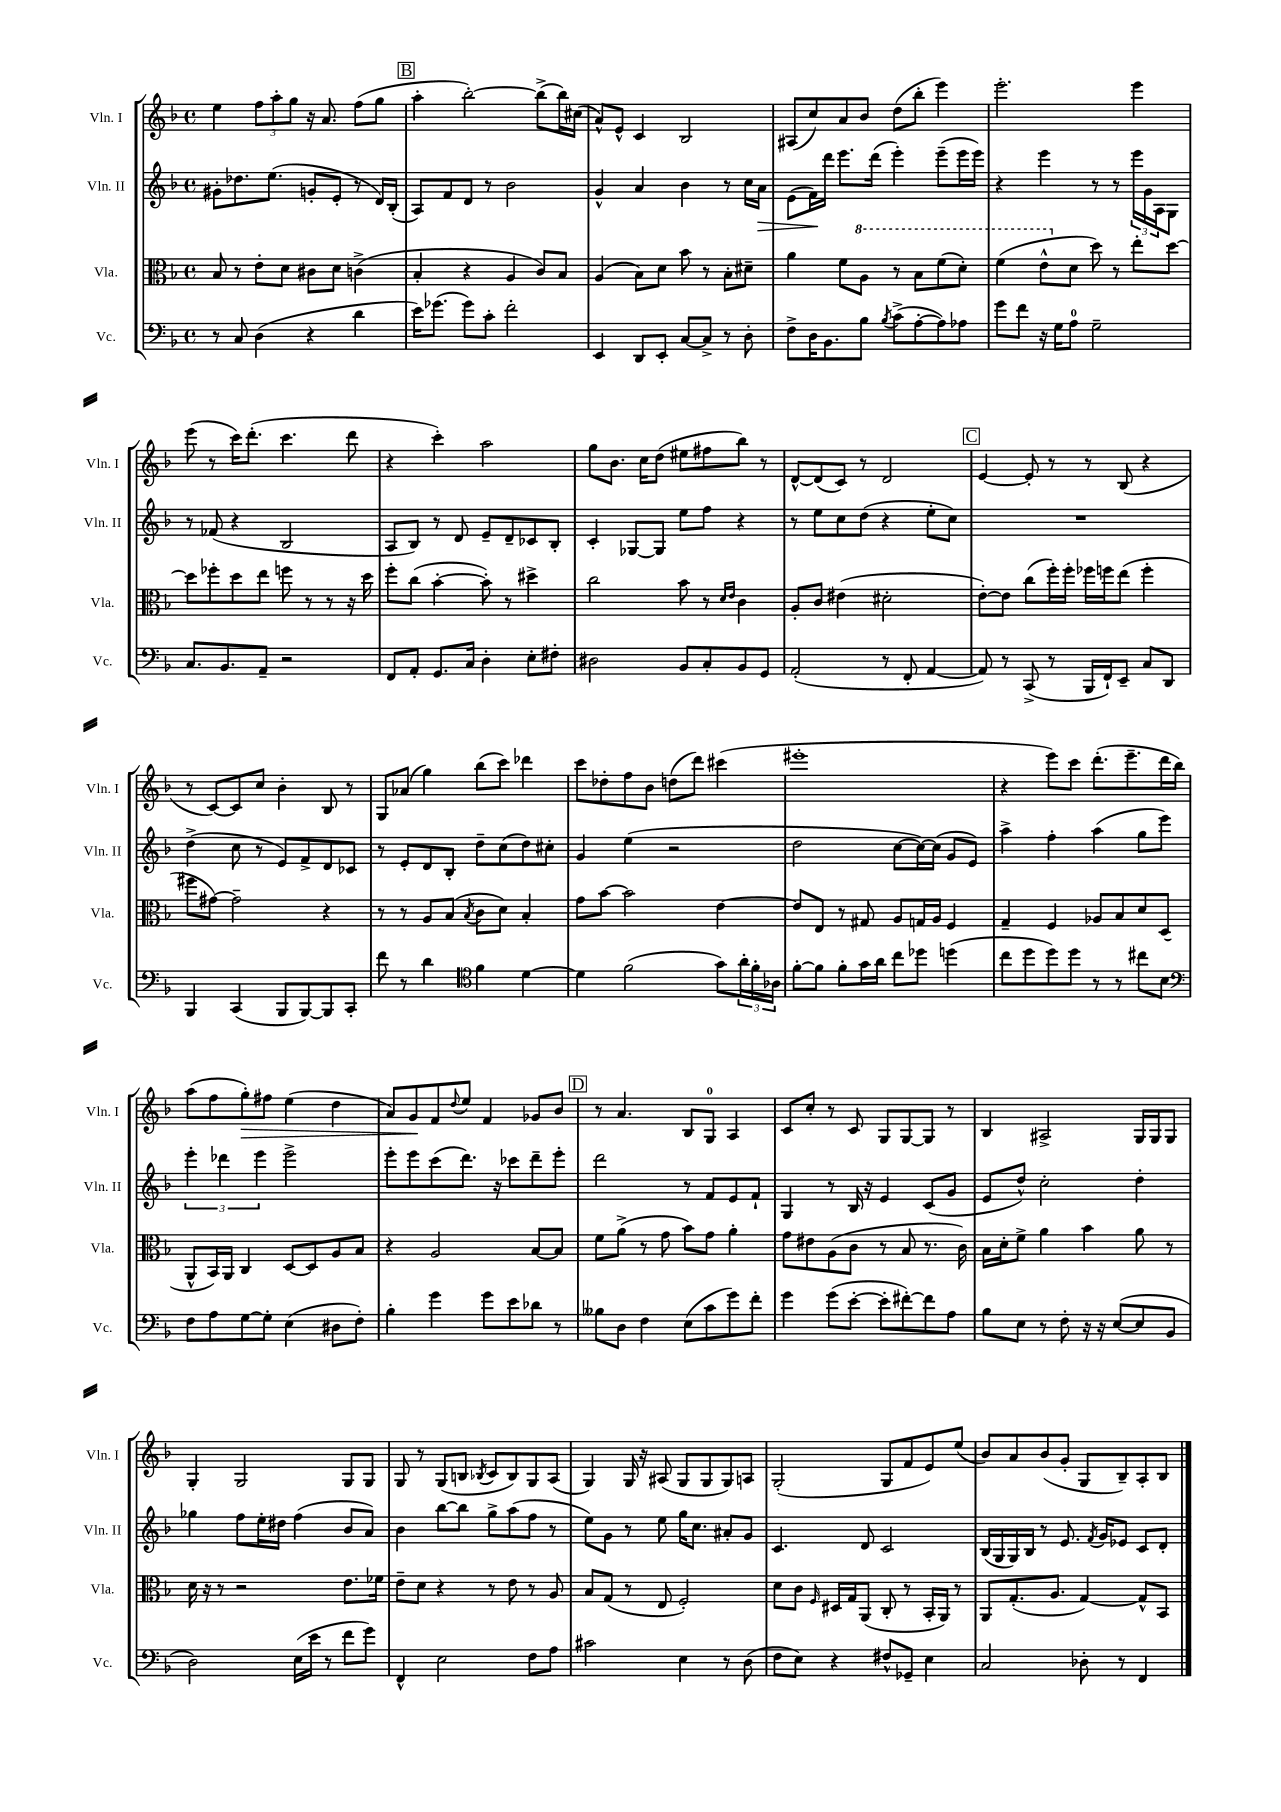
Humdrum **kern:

**kern	**kern	**kern	**kern
*staff4	*staff3	*staff2	*staff1
*clefF4	*clefC3	*clefG2	*clefG2
*k[b-]	*k[b-]	*k[b-]	*k[b-]
*M4/4	*M4/4	*M4/4	*M4/4
*met(c)	*met(c)	*met(c)	*met(c)
8r	8B-/	8g#'\L	4ee\
8C/	8r	8.dd-\	.
(4D\	8e'\L	.	12ff\L
.	.	(8.ee\J	.
.	.	.	12aa'\
.	8d\J	.	.
.	.	.	12gg\J
4r	8c#\L	8g'/L	16r
.	.	.	8.a/
.	8d\J	8e'/J	.
4d\	(4c^\	8r	(8ff\L
.	.	16d/LL)	8gg\J
.	.	(16B-'/JJ	.
=	=	=	=
16e\LK)	4B-'/	8A/L)	4aa'\
(8.g-\J	.	.	.
.	.	8f/	.
8g-\L)	4r	8d/J	[2bb-'\)
8c'\J	.	8r	.
2f'\	4A/	2b-\	.
.	8c/L)	.	(8bb-^\]L
.	8B-/J	.	16bb-\L)
.	.	.	(16cc#\JJ
=	=	=	=
4EE/	(4A/	4g^^/	8a^^/L)
.	.	.	8e^^/J
8DD/L	8B-\L)	4a/	4c/
8EE'/J	8d\J	.	.
[8C/L	8b-\	4b-\	2B-/
8C^/]J	8r	.	.
8r	8B-'\L	8r	.
8D'\	8d#~\J	16cc\LL	.
.	.	16a\JJ	.
=	=	=	=
8F^\L	4a\	(8e\L	(8A#/L
16D\K	.	16f\L)	8cc/)
8.BB-\	.	16ddd\JJ	.
.	8f\L	8.eee\L	8a/
8B-\J	8a\J	.	8b-/J
.	.	(16ddd\Jk	.
8qB-/	.	.	.
(8c^\L	8r	4eee'\)	(8dd\L
[8A'\	8b-\L	.	8bb-'\J
8A\])	(8ff\	(8eee~\L	4eee\)
8A-\J	8dd'\J)	16eee\L	.
.	.	16eee\JJ)	.
=	=	=	=
8g\L	(4ff\	4r	2.eee'\
8f\J	.	.	.
16r	8ee^^\L	4eee\	.
16G\LK	.	.	.
8A\J	8d\J	.	.
2G~\	8dd\)	8r	.
.	8r	8r	.
.	8ee'\L	24eee\LL	4eee\
.	.	24g\	.
.	.	24A\J	.
.	[8dd\J	8G\J	.
=	=	=	=
8.C/L	8dd\]L	8r	(8eee\
.	8ff-'\	(8f-/	8r
8.BB-/	.	.	.
.	8dd\	4r	16ccc\LK)
.	.	.	(8.ddd'\J
8AA~/J	8ee\J	.	.
2r	8ff\	2B-/	4.ccc\
.	8r	.	.
.	8r	.	.
.	16r	.	8ddd\
.	16dd\	.	.
=	=	=	=
8FF/L	8ff'\L	8A/L	4r
8AA'/J	(8cc\J	8B-/J)	.
8.GG/L	[4b-'\	8r	4ccc'\)
.	.	8d/	.
16C/Jk	.	.	.
4D'\	8b-'\])	8e~/L	2aa\
.	8r	8d~/	.
8E'\L	4dd#^\	8c-/	.
8F#'\J	.	8B-'/J	.
=	=	=	=
2D#\	2cc\	4c'/	8gg\L
.	.	.	8.b-\J
.	.	[8G-/L	.
.	.	.	16cc\LK
.	.	8G-/]J	(8dd\J
8BB-/L	8b-\	8ee\L	8ee#\L
8C'/	8r	8ff\J	8ff#\
.	16qqd/LL	.	.
.	16qqe/JJ	.	.
8BB-/	4c\	4r	8bb-\J)
8GG/J	.	.	8r
=	=	=	=
(2AA'/	8A'/L	8r	[8d^^/L
.	8c/J	8ee\L	(8d/]
.	(4e#\	8cc\	8c/J)
.	.	(8dd\J	8r
8r	2d#'\	4r	2d/
8FF'/	.	.	.
[4AA/	.	8ee'\L	.
.	.	8cc\J)	.
=	=	=	=
8AA/])	[8e'\L)	1r	[4e/
8r	8e\]J	.	.
(8CC^/	(8cc\L	.	8e'/]
8r	16ff'\L)	.	8r
.	16ff'\JJ	.	.
16BBB-/LL	16ff-\LL	.	8r
16FF`/J)	16ff\J	.	.
8EE~/J	(8ee\J	.	(8B-/
8C/L	4ff'\	.	4r
8DD/J	.	.	.
=	=	=	=
4BBB-/	8ff#\L	(4dd^\	8r
.	[8g#\J)	.	[8c/L)
(4CC/	2g#~\]	8cc\	8c/]
.	.	8r	8cc/J
8BBB-/L	.	8e/L)	4b-'\
[8BBB-/)	.	8f^/	.
8BBB-/]	4r	8d/	8B-/
8CC'/J	.	8c-/J	8r
=	=	=	=
8f\	8r	8r	8G/L
8r	8r	8e'/L	(8a-/J
4d\	8A/L	8d/	4gg\)
.	(8B-/J	8B-'/J	.
*clefC4	*	*	*
.	8qB-/	.	.
4f\	8c\L	8dd~\L	(8bb-\L
.	8d\J)	(8cc\	8ccc\J)
[4d\	4B-'/	8dd\)	4ddd-\
.	.	8cc#'\J	.
=	=	=	=
4d\]	8g\L	4g/	8ccc\L
.	[8b-\J	.	8dd-'\
(2f\	2b-\]	(4ee\	8ff\
.	.	.	8b-\J
.	.	2r	(8dd\L
.	.	.	8ddd\J)
8g\L)	[4e\	.	(4ccc#\
24a'\L	.	.	.
24f'\	.	.	.
24A-\JJ	.	.	.
=	=	=	=
[8f'\L	8e/]L	2dd\	1eee#'
8f\]J	8E/J	.	.
8f'\L	8r	.	.
16g\L	8G#/	.	.
16a\JJ	.	.	.
8cc\L	8A/L	[8cc\L	.
8dd-\J	16G/L	16cc\_L)	.
.	16A/JJ	(16cc\]JJ	.
(4dd\	4F/	8g/L	.
.	.	8e/J)	.
=	=	=	=
8cc\L	4G~/	4aa^\	4r
8dd\	.	.	.
8dd\)	4F/	4ff'\	8eee\L)
8dd\J	.	.	8ccc\J
8r	8A-/L	(4aa\	(8.ddd'\L
8r	8B-/	.	.
.	.	.	8.eee~\
8cc#\L	8d/	8gg\L	.
8B-\J	(8D/J	8eee\J)	16ddd\L
.	.	.	16bb-\JJ)
=	=	=	=
*clefF4	*	*	*
8F\L	8AA^^/L	6eee'\	(8aa\L
8A\	16BB-/L)	.	8ff\
.	.	6ddd-\	.
.	16AA/JJ	.	.
[8G\	4C/	.	8gg'\)
.	.	6eee\	.
8G'\]J	.	.	8ff#\J
(4E\	[8D/L	2eee^\	(4ee\
.	8D/]	.	.
8D#\L	8A/	.	4dd\
8F'\J)	8B-/J	.	.
=	=	=	=
4B-'\	4r	8eee'\L	8a/L)
.	.	8eee\	8g/
4g\	2A/	(8ccc\	8f/
.	.	.	8qqdd/
.	.	8.ddd\J)	8ee/J
8g\L	.	.	4f/
.	.	16r	.
8e\	.	8ccc-\L	.
8d-\J	[8B-/L	8ddd~\	8g-/L
8r	8B-/]J	8eee'\J	8b-/J
=	=	=	=
8B--\L	8f\L	2ddd\	8r
8D\J	(8a^\J	.	4.a/
4F\	8r	.	.
.	8g\	.	.
(8E\L	8b-\L)	8r	8B-/L
8c\	8g\J	8f/L	8G/J
8g\)	4a'\	8e/	4A/
8f'\J	.	8f`/J	.
=	=	=	=
4g\	8g\L	4G/	8c/L
.	8e#\	.	8cc'/J
(8g\L	(8A\	8r	8r
[8e'\J	8c\J	16B-/	8c/
.	.	16r	.
8e'\]L	8r	4e/	8G/L
[8f#'\)	8B-/	.	[8G/
8f#\]	8.r	(8c/L	8G/]J
8A\J	.	8g/J	8r
.	16c\)	.	.
=	=	=	=
8B-\L	16B-\LL	8e/L	4B-/
.	16d'\J	.	.
8E\J	8f^\J	8dd^^/J)	.
8r	4a\	2cc'\	2A#^/
8F'\	.	.	.
16r	4b-\	.	.
16r	.	.	.
([8E/L	.	.	.
8E/]	8a\	4dd'\	16G/LL
.	.	.	16G/J
8BB-/J	8r	.	8G/J
=	=	=	=
2D\)	16d\	4gg-\	4G'/
.	16r	.	.
.	8r	.	.
.	2r	8ff\L	2G/
.	.	16ee'\L	.
.	.	16dd#\JJ	.
(16E\LL	.	(4ff\	.
16e\JJ	.	.	.
8r	.	.	.
8f\L	8.e\L	8b-/L	8G/L
8g\J)	.	8a/J)	8G/J
.	16f-\Jk	.	.
=	=	=	=
4FF^^/	8e~\L	4b-\	8G/
.	8d\J	.	8r
2E\	4r	[8bb-\L	(8G/L
.	.	8bb-\]J	8B/J
.	.	.	8qB-/
.	8r	8gg^\L	8c/L
.	8e\	(8aa\	8B-/)
8F\L	8r	8ff\J	8G/
8A\J	8A/	8r	(8A/J
=	=	=	=
2c#\	8B-/L	8ee\L)	4G/)
.	(8G/J	8g\J	.
.	8r	8r	16G/
.	.	.	16r
.	8E/	8ee\	(8A#/
4E\	2F'/)	16gg\LK	8G/L
.	.	8.cc\J	.
.	.	.	8G/
8r	.	8a#'/L	8G/)
(8D\	.	8g/J	8A/J
=	=	=	=
8F\L	8d\L	4.c/	(2G'/
8E\J)	8c\J	.	.
.	16qqF/	.	.
4r	16D#/LL	.	.
.	16G/J	.	.
.	(8AA/J	8d/	.
8F#^^/L	8C'/	2c/	8G/L
8GG-~/J	8r	.	8f/
4E\	16BB-'/LL	.	8e/)
.	16AA/JJ)	.	.
.	8r	.	(8ee/J
=	=	=	=
2C/	8AA/L	(16B-/LL	8b-/L)
.	.	16G/	.
.	(8.G'/	16G/)	8a/
.	.	16B-/JJ	.
.	.	8r	(8b-/
.	8.A/J	.	.
.	.	8.e/	8g'/J
8D-'\	[4G/)	.	8G/L
.	.	8qf/	.
.	.	16g/LK	.
8r	.	8e-/J	8B-~/)
4FF/	8G^^/]L	8c/L	8A'/
.	8BB-/J	8d'/J	8B-/J
==	==	==	==
*-	*-	*-	*-
